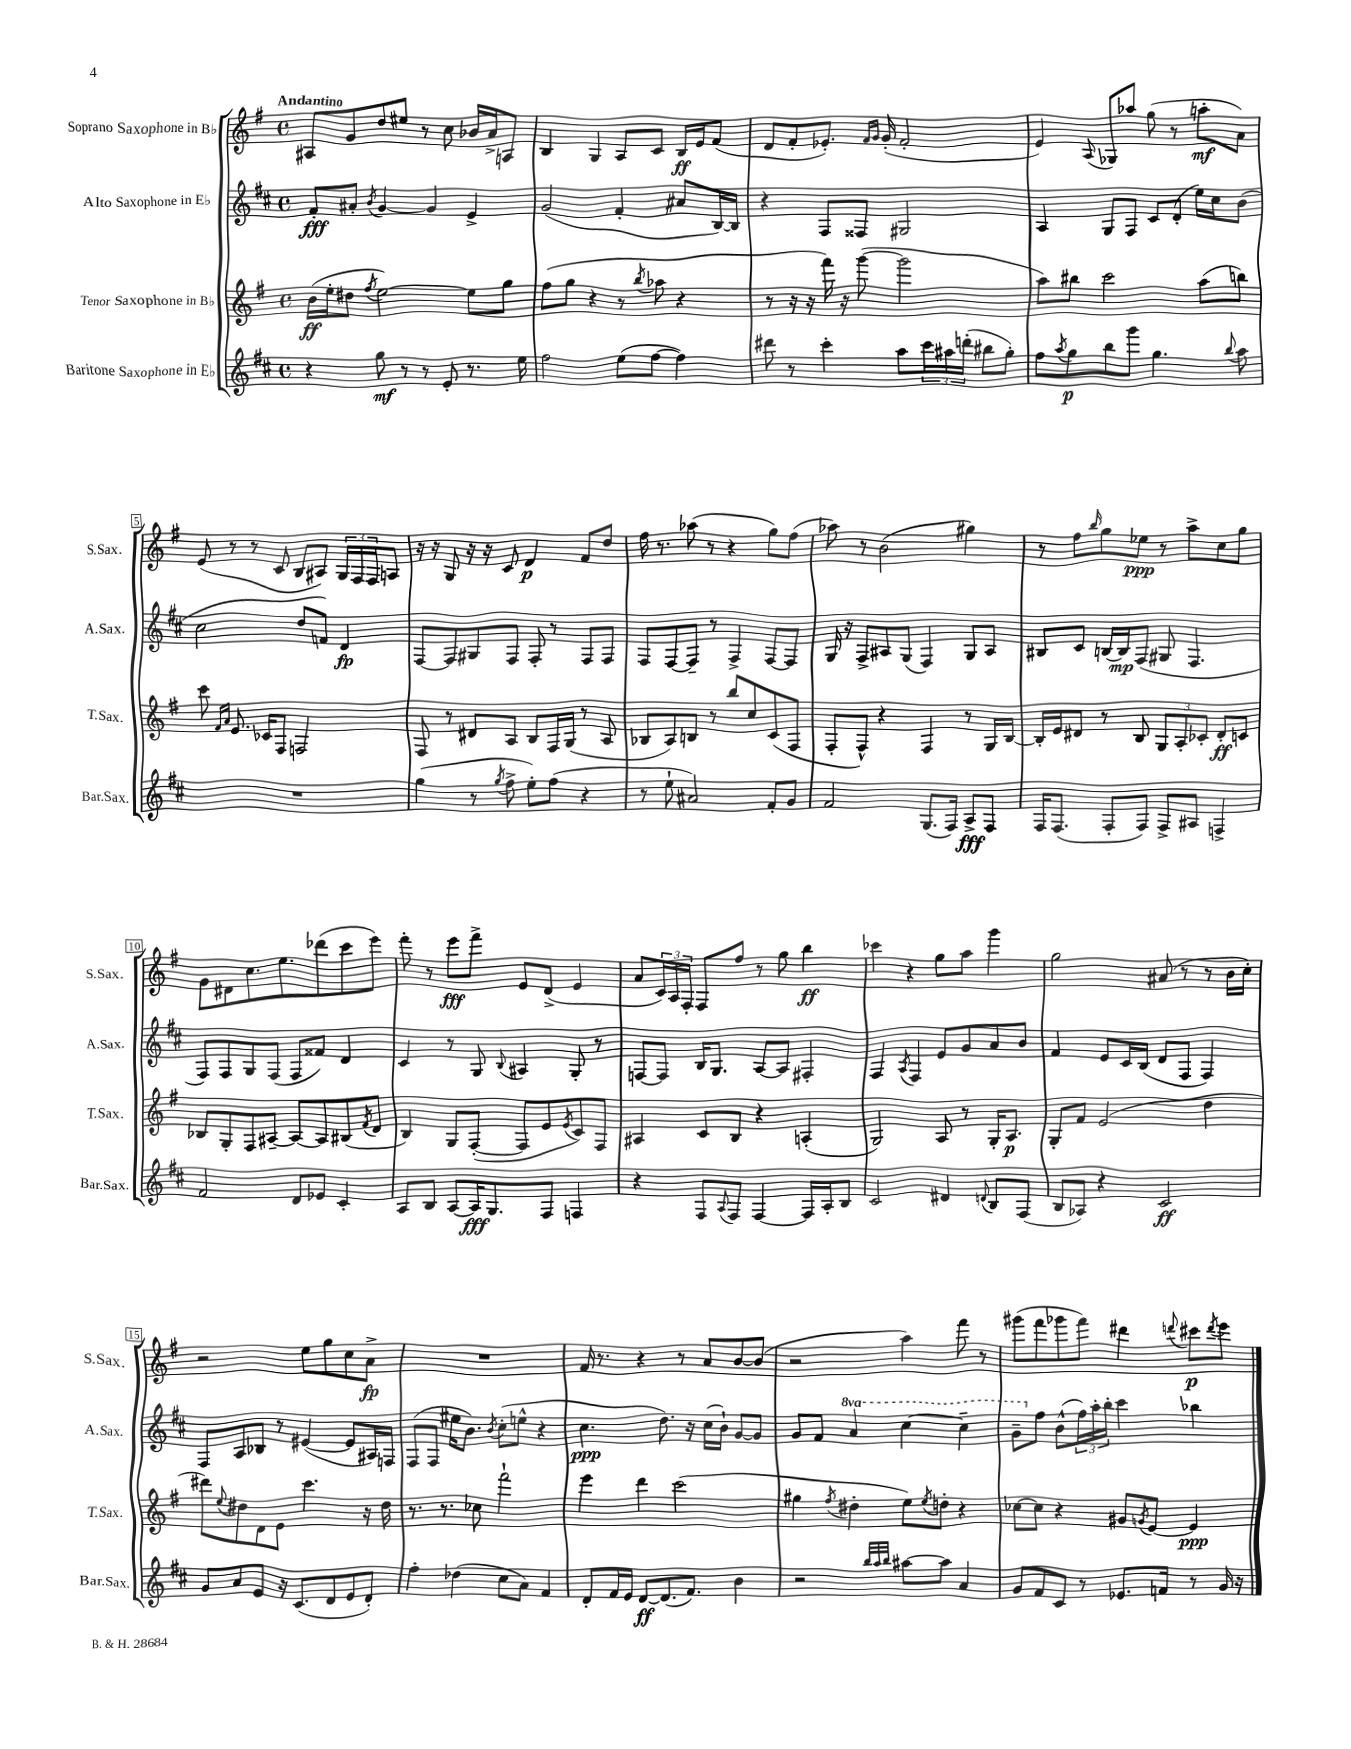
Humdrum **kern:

**kern	**kern	**kern	**kern
*staff4	*staff3	*staff2	*staff1
*clefG2	*clefG2	*clefG2	*clefG2
*k[f#c#]	*k[f#]	*k[f#c#]	*k[f#]
*M4/4	*M4/4	*M4/4	*M4/4
*met(c)	*met(c)	*met(c)	*met(c)
4r	(16b	8f#'	8A#
.	16ee'	.	.
.	8dd#	8a#'	8g
.	8qff#	8qb	.
8gg	[2ee)	[4g	8dd
8r	.	.	8ee#
8r	.	4g]	8r
8e'	.	.	8cc
8.r	8ee]	4e^	16b-
.	.	.	16a^
.	8gg	.	8A
16ee	.	.	.
=	=	=	=
2ff#	(8ff#	(2g	4B
.	8gg	.	.
.	4r	.	4G
(8ee	8r	4f#'	8A
.	8qbb	.	.
[8ff#	8aa-	.	8c
4ff#])	4r	8a#	16B
.	.	.	16e
.	.	[16B)	(8f#
.	.	16B]	.
=	=	=	=
8ddd#	8r	4r	8d
8r	16r	.	8f#'
.	16r	.	.
4ccc#'	16fff#)	8F#	8.e-')
.	16r	.	.
.	([8ggg	8F##	.
.	.	.	16qqf#
.	.	.	16qqg
.	.	.	(16g'
8aa	2ggg]	2G#	2f#'
24ccc#	.	.	.
24aa#	.	.	.
(24ddd'	.	.	.
8bb#	.	.	.
8gg')	.	.	.
=	=	=	=
8ff#	8aa)	4A	4e)
8qaa	.	.	.
8gg	8bb#	.	.
.	.	.	8qqA
8bb	2ccc	8G	8G-
8ggg	.	8F#	8aa-
4.gg	.	8c#	(8gg
.	.	(8d'	8r
.	(8aa	16ee)	8aa'
.	.	16cc#	.
8qqbb	.	.	.
8aa	8bb)	(8b	8a)
=	=	=	=
1r	8ccc	2cc#	(8e
.	16qqf#	.	.
.	16qqa	.	.
.	8.e	.	8r
.	.	.	8r
.	16c-	.	.
.	8F#	.	8c
.	2F	8dd	8B
.	.	8f)	8A#)
.	.	4d	24G
.	.	.	24F#
.	.	.	24F#
.	.	.	8A
=	=	=	=
(4gg	8F#	[8F#	16r
.	.	.	16r
.	8r	8F#]	8G
8r	8d#	8G#	16r
.	.	.	16r
8qgg	.	.	.
8ff#^	8A	8F#	8c
8ee')	8B	8F#'	4d
(8ff#	16F#	8r	.
.	(16G	.	.
4r	8r	8F#	8f#
.	8A	8F#	8dd
=	=	=	=
8r	8B-	8F#	16ff#
.	.	.	8.r
8ee`	8A)	[8F#	.
2a#)	8B	8F#~]	(8aa-
.	8r	8r	8r
.	8bb	4F#^	4r
.	8cc	.	.
8f#'	(8c	[8F#	8gg)
8g	8F#	8F#]	(8ff#
=	=	=	=
2f#	8F#'	16G	8aa-)
.	.	16r	.
.	8F#^^)	8F#^	8r
.	4r	8A#	(2b
.	.	(8G	.
(8.G	4F#	4F#)	.
16F#)	.	.	.
8A^	8r	8G	4gg#)
8F#	16G	8A#	.
.	[16B	.	.
=	=	=	=
16F#	16B']	8B#	8r
(8.F#	16e	.	.
.	8d#	8c#	8ff#
.	.	.	16qqbb
8F#'	8r	[16B	8gg
.	.	16B]	.
8F#)	8B	(8F#	8ee-
8F#^	12G	8G#	8r
.	12A'	.	.
8A#	.	4.F#	8aa^
.	12c-'	.	.
4F^	8d#'	.	8cc
.	8c	.	8gg
=	=	=	=
2f#	8B-	8F#)	8g
.	8G'	8F#	8d#
.	8F#	8G	8.cc
.	[8A#~	(8F#	.
.	.	.	8.ee
8d	8A#_	8F#	.
8e-	8A#]	8f##)	(8ddd-
4c#'	(8B#	4d	8ccc
.	8qf#	.	.
.	8d	.	8eee)
=	=	=	=
8A	4B)	4c#	8fff#'
8B	.	.	8r
[8A	8G	8r	8eee
16A]	([8F#'	8G	8fff#^
8.G	.	.	.
.	.	8qqB	.
.	8F#]	4A#	8e
8F#	8e	.	(8d^
.	8qe	.	.
4F	8c)	8G'	4e
.	8F#	8r	.
=	=	=	=
4r	4A#	[8F	8a
.	.	8F]	24c)
.	.	.	24A
.	.	.	24F#'
8F#	8c	16B	8F#
.	.	8.G	.
8qqA	.	.	.
8F#	8B	.	8ff#
[4F#	4r	[8A	8r
.	.	8A]	8gg
16F#]	(4A'	4F#'	4bb
16A'	.	.	.
8B	.	.	.
=	=	=	=
2c#	2G)	4F#	4ccc-
.	.	8qA	.
.	.	4F#	4r
4d#	8A	8e	8gg
.	8r	8g	8aa
8qqd	.	.	.
8B	16G'	8a	4ggg
.	8.A	.	.
(8F#	.	8b	.
=	=	=	=
8B	8G'	4f#	2gg
8A-)	8f#	.	.
4r	(2e	8e	.
.	.	16c#	.
.	.	(16B	.
2c#	.	8d	(8a#
.	.	8F#	8r
.	4dd	4F#)	8r
.	.	.	16b
.	.	.	16cc')
=	=	=	=
8g	8ddd#)	8F#	2r
.	8qqee	.	.
8a	8dd#	8A	.
8e	8d	8B-	.
16r	8e	8r	.
(8.c#	.	.	.
.	4.ccc	([4e#	8ee
8d	.	.	8gg
8e	.	8e#]	8cc
8d')	16r	16A#)	8a^
.	16dd#	16F	.
=	=	=	=
4ff#'	8.r	(8F#	1r
.	.	8F#	.
.	8.r	.	.
(4dd-	.	16ee#	.
.	.	8.b)	.
.	8cc-	.	.
.	.	8qb	.
8cc#	2fff#`	(8cc#'	.
8a)	.	8ee^^	.
4f#	.	4r	.
=	=	=	=
8d'	4eee	4.cc#	16f#
.	.	.	8.r
16f#	.	.	.
16e	.	.	.
[8d	4ddd	.	4r
(8.d]	.	8.dd)	.
.	(2ccc	.	8r
8.f#)	.	16r	.
.	.	(16cc#	8a
.	.	16b`)	.
4b	.	[8g	[8b
.	.	8g]	(8b]
=	=	=	=
2r	4gg#	8g	2r
.	.	8f#	.
.	8qff#	.	.
.	4dd#'	4aa	.
32qqbb	.	.	.
32qqaa	.	.	.
32qqbb	.	.	.
[8aa#	8ee)	[4ccc#	4aa)
.	8qee	.	.
8aa#]	8dd'	.	.
4a	4r	4ccc#~]	8fff#
.	.	.	8r
=	=	=	=
8g	[8cc-	8gg~	(8ggg#
8f#	8cc-]	8ff#	8fff#
8c#	4r	(8b^^	8ggg-
8r	.	24ff#)	8fff#)
.	.	24aa'	.
.	.	24bb'	.
8.e-	8g#	4ccc#	4ddd#
.	8qg	.	.
.	[8e	.	.
16f	.	.	.
.	.	.	8qqddd
8r	4e]	4bb-	8ccc#
.	.	.	8qddd
16g	.	.	8eee
16r	.	.	.
==	==	==	==
*-	*-	*-	*-
